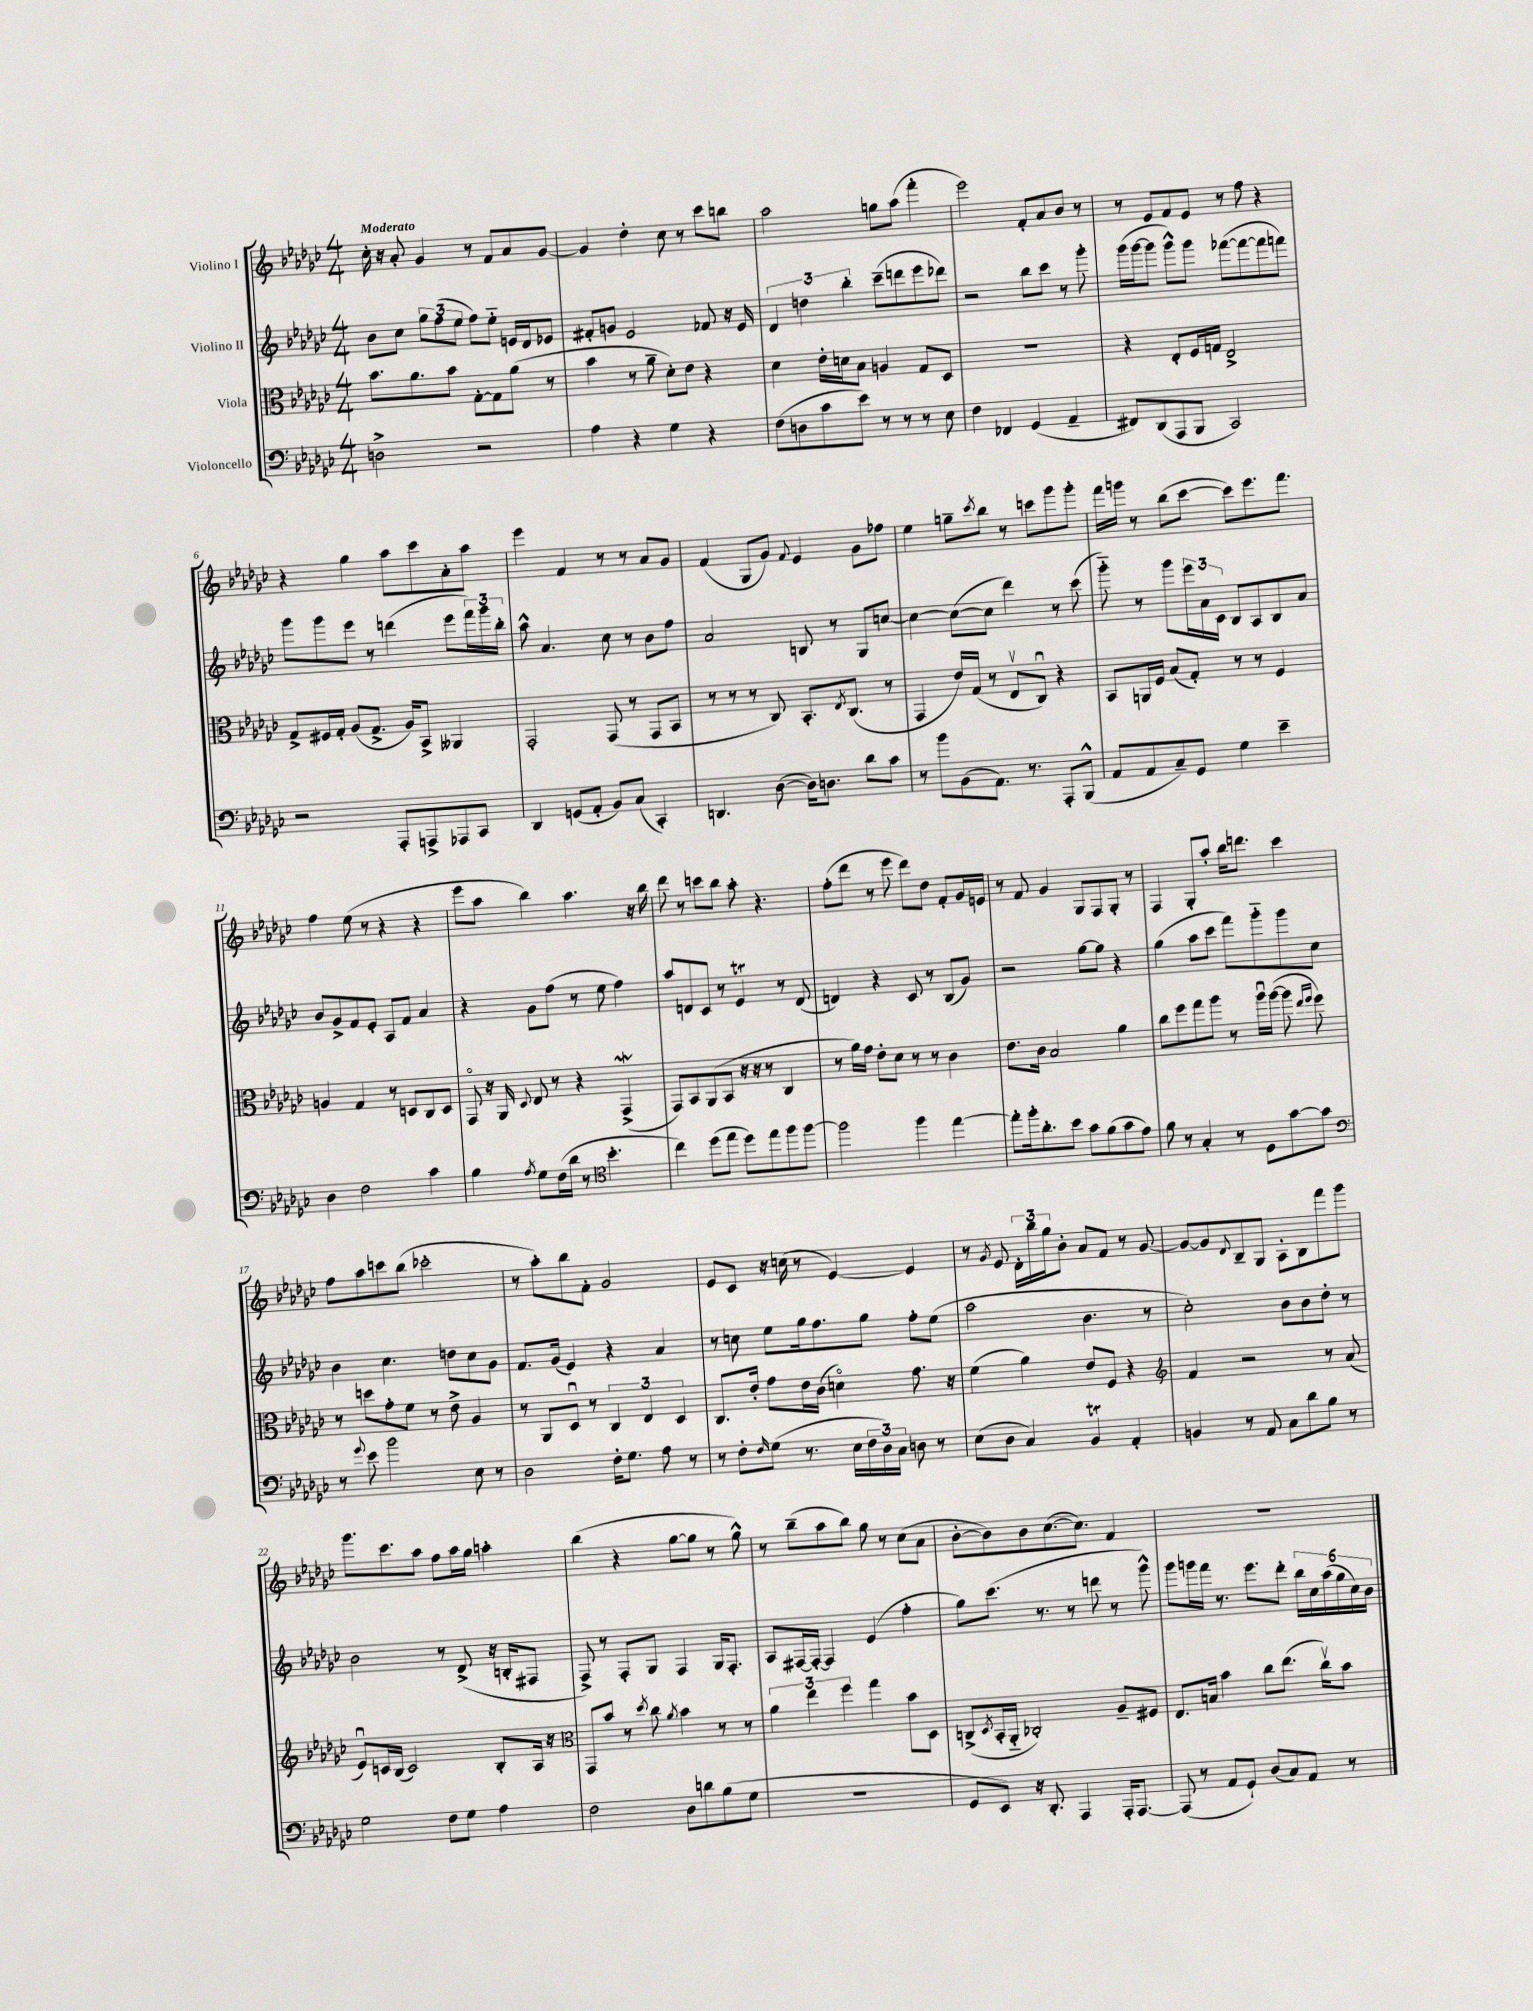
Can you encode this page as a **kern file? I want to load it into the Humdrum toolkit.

**kern	**kern	**kern	**kern
*part4	*part3	*part2	*part1
*staff4	*staff3	*staff2	*staff1
*I"Violoncello	*I"Viola	*I"Violino II	*I"Violino I
*clefF4	*clefC3	*clefG2	*clefG2
*k[b-e-a-d-g-c-]	*k[b-e-a-d-g-c-]	*k[b-e-a-d-g-c-]	*k[b-e-a-d-g-c-]
*M4/4	*M4/4	*M4/4	*M4/4
=1	=1	=1	=1
!	!	!	!LO:TX:a:B:t=Moderato
2Dn^\	8.b-\L	8b-\L	16cc-'\
.	.	.	16r
.	.	8cc-\J	8a-'/
.	8.a-\	.	.
.	.	12gg-\L	4g-/
.	.	(12ff\	.
.	8b-\J	.	.
.	.	12ee-\J	.
2r	[8G-'\L	8ff\L)	8r
.	8G-\]	8ee-\J	8f/L
.	(8a-\J	16en/LL	8a-/
.	.	16d-/J	.
.	8r	8e-X/J	[8g-/J
=2	=2	=2	=2
4A-\	4b-\	8f#X'/L	4g-/]
.	.	8gn/J	.
4r	8r	2e-/	4dd-'\
.	8a-~\	.	.
4G-\	8d-'\L)	.	8cc-\
.	8e-\J	.	8r
4r	4r	8f-X/	8ccc-\L
.	.	16r	8bbn\J
.	.	16e-/	.
=3	=3	=3	=3
(8F\L	4d-\	6d-/	2aa-\
8Dn\	.	.	.
.	.	6ddn\	.
8c-\	16e-'\LL	.	.
.	16dn\J	.	.
.	.	6bb-'\	.
8e-\J)	8B-\J	.	.
8r	4An/	(8ccc-~\L	8ggn\L
8r	.	8dddn\	(8aa-\J
8r	8G-/L	8eee-\	4fff'\
8E-\	8D-/J	8ddd-X\J)	.
=4	=4	=4	=4
4F\	1r	2r	2eee-\)
4FF-X/	.	.	.
(4GG-/	.	8bb-\L	8f'/L
.	.	8ccc-\J	8a-/
4AA-~/	.	8r	8b-/J
.	.	8ggg-'\	8r
=5	=5	=5	=5
8FF#X/L)	4r	(16ggg-\LL	8r
.	.	[16ggg-\J	.
(8DD-/	.	8ggg-\J]	8e-/L
8AAA-/	8E-'/L	8ggg-^^\L)	8f/
8BBB-/J	16F/L	8ggg-\J	8e-/J
.	16Gn/JJ	.	.
2CC-/)	2E-^/	([8fff-X\L	8r
.	.	8fff-\_	8ff\
.	.	8fff-\]	4r
.	.	8fffn\J)	.
!!LO:LB:g=z
=6	=6	=6	=6
2r	8G-^/L	8ggg-\L	4r
.	16F#X/L	8ggg-\	.
.	16G-'/JJ	.	.
.	(8A-/L	8eee-\J	4gg-\
.	8.G-^/J	8r	.
8AAA-'/L	.	(4dddn\	8aa-\L
.	16A-/KL)	.	.
8AAAn^/	8BB-^/J	.	8ccc-\
8AAA-X/	4AA--X/	8eee-\L	8a-'\
8CC-/J	.	24fff\L)	8aa-\J
.	.	24ggg-\	.
.	.	24bb-'\JJ	.
=7	=7	=7	=7
4DD-/	2GG-'/	8aa-^^\	4eee-\
.	.	4.a-/	.
(8GGn/L	.	.	4f/
8AA-'/J	.	.	.
8BB-/L)	(8GG-/	8cc-\	8r
(8C-/J	8r	8r	8r
4CC-'/)	8GG-/L	8b-\L	8a-/L
.	8BB-/J	8ff\J	8g-/J
=8	=8	=8	=8
4.DDn/	8r	2a-/	(4f/
.	8r	.	.
.	8r	.	8G-/L
([8D-\	8C-/)	.	8g-/J)
.	.	.	8qqf/
16D-\KL])	8.BB-'/L	8Bn/	4e-/
8.Dn\J	.	.	.
.	.	8r	.
.	8qE-/	.	.
.	(8.C-/J	.	.
8d-\L	.	8G-/L	8g-\L
8c-\J	8r	[8ccn/J	8ff-X\J
=9	=9	=9	=9
8r	4GG-/	4cc\_	4ee-\
8b-\L	.	.	.
(8BB-\	16e-/LL)	(8cc\L_	8ggn~\L
.	(16G-/JJ	.	.
.	.	.	8qccc-/
8.AA-\J)	8r	8cc\J]	8bb-\J
.	8E-v/L	4ddd-\)	8r
8.r	.	.	.
.	8C-u/J)	.	8cccn\L
8AAA-'/L	4r	8r	8ggg-\
(8BBB-^^/J	.	(8ccc-\	8ggg-'\J
=10	=10	=10	=10
8AA-/L	8BB-/L	8ggg-\)	16fff\LL
.	.	.	16gggn\JJ
8AA-/	16AAn/L	8r	8r
.	16F/JJ	.	.
8C-~/)	(8B-/L	8ggg-\L	(8bb-\L
8GG-/J	8G-'/J)	24eee-\L	[8ccc-\J
.	.	24a-\	.
.	.	24c-\JJ	.
4G-\	8r	8B-/L	8ccc-\L])
.	8r	8A-/	8.eee-\
4e-~\	4F/	8B-/	.
.	.	.	8.fff\J
.	.	8a-/J	.
!!LO:LB:g=z
=11	=11	=11	=11
4D-\	4An/	8b-/L	4ff\
.	.	8g-^/	.
2F\	4G-/	8f/	(8ee-\
.	.	8e-'/J	8r
.	8r	8A-/L	4r
.	8Dn/L	8f/J	.
4c-\	8C-/	4a-/	4r
.	8D/J	.	.
=12	=12	=12	=12
4B-\	8GG-/	4r	8eee-\L
.	16r	.	8aa-\J
.	16AA-/	.	.
8qA-/	8qqD-/	.	.
8G-\L	8E-/	8g-\L	4bb-\)
(16F\L	8r	(8ff\J	.
16d-\JJ	.	.	.
8r	4r	8r	4.aa-\
*clefC4	*	*	*
4.b-'\	.	8ee-\	.
.	(4GG-w^/	4ff\)	.
.	.	.	16r
.	.	.	16bb-\
=13	=13	=13	=13
4cc-\)	8GG-/L)	8aa-/L	8ddd-\
.	8BB-/	8dn/	8r
(8dd-\L	(8AA-/	8c-/J	8cccn\L
8ee-\J	8BB-/J	8r	8bb-\J
8dd-\L)	16r	4e-T/	8aa-'\
.	16r	.	.
8ee-\	8r	.	4.r
8ff\	4C-/	8r	.
[8ff\J	.	(8d/	.
=14	=14	=14	=14
2ff\]	8r	4dn/)	(8ff'\L
.	16a-\LL)	.	8ddd-\J
.	16g-\JJ	.	.
.	8e-'\L	4r	8r
.	8d-\J	.	8eee-\
4ff\	8r	8c-/	8ddd-\L)
.	8r	8r	8dd-\J
[4ee-\	4c-\	(8B-/L	8f'/L
.	.	8g-/J)	16g-/L
.	.	.	16en/JJ
=15	=15	=15	=15
8ee-'\L]	8.e-\L	2r	8r
16ff'\k	.	.	8f/
8.a-'\	16c-\Jk	.	.
.	2B-/	.	4g-/
8b-\J	.	.	.
8g-\L	.	[8gg-\L	8G-/L
(8f\	.	8gg-\J]	8F/
8g-\	4a-\	4r	8G-'/J
8e-\J)	.	.	8r
=16	=16	=16	=16
8f\	8cc-\L	(4gg-\	4F/
8r	8ff\	.	.
4G-'/	8gg-\	8aa-\L	8G-'/L
.	8aa-\J	8ccc-\J	8aa-'/J
8r	8r	8fff\L)	16bb-\KL
.	.	.	8.dddn\J
8D-\L	16aa-u\LL	8ggg-\	.
.	([16aa-\JJ	.	.
[8g-\	8aa-\]	8ggg-\	4ccc-\
.	16qqee-/LL	.	.
.	16qqff/JJ	.	.
8g-\J]	8ff\)	8cc-\J	.
!!LO:LB:g=z
=17	=17	=17	=17
*clefF4	*	*	*
8r	8r	4b-\	8ff\L
8qqg-/	.	.	.
8e-\	8ddn\L	.	8aa-\
2b-\	8g-'\	4.cc-\	8cccn\
.	8f\J	.	(8bb-\J
.	8r	.	2ccc-X'\
.	8e-^\	8ddn\L	.
8E-\	4A-/	8cc-\	.
8r	.	8g-\J	.
=18	=18	=18	=18
2D-\	8r	8.f/L	8r
.	8AA-/L	.	8aa-'\L)
.	.	(16g-/Jk	.
.	8D-u/J	4e-/)	8bb-\
.	8r	.	8f'\J
16F'\KL	6C-/	4r	2g-/
8.G-\J	.	.	.
.	6E-/	.	.
8A-\	.	4a-/	.
.	6D-/	.	.
8r	.	.	.
=19	=19	=19	=19
8r	8.C-/L	8r	8e-/L
8F'\L	.	8ccn\	8c-/J
.	16e-'/Jk	.	.
16qqF/	.	.	.
(8G-\J	8g-\L	8ee-\L	16r
.	.	.	(16ccn\
8.r	16e-\L	16gg-\k	8r
.	(16c-\JJ	8.ff\	.
.	4dn\)	.	[4e-/)
16E-\LL	.	.	.
24F\	.	8gg-\J	.
24D-\)	.	.	.
24C-\JJ	.	.	.
8Dn\	8.g-\	8ff'\L	4e-/]
8r	.	(8ee-\J	.
.	16r	.	.
=20	=20	=20	=20
(8E-\L	(4f\	2aa-\	8r
.	.	.	8qg-/
8D-\J	.	.	8e-/
4C-/)	4a-\)	.	24d-'\LL
.	.	.	24bb-\
.	.	.	24gg-\J
.	.	.	8b-'\J
4BB-t/	8e-/L	4.b-\	8a-/L
.	8F/J	.	8f/J
4AA-'/	4r	.	8r
.	.	8r	[8g-/
=21	=21	=21	=21
*	*clefG2	*	*
4BBn/	4f/	2cc-'\)	8g-/L_
.	.	.	8g-/]
.	.	.	8qqd-/
8r	2r	.	8B-~/
8AA-/	.	.	8G-/J
8C-\L	.	8b-\L	8A-'\L
8d-\	.	8b-\	8B-\
8B-\J	8r	8dd-'\J	8fff\
8r	(8a-/	8r	8ggg-\J
!!LO:LB:g=z
=22	=22	=22	=22
2G-\	8e-u/L)	2b-\	8.ggg-\L
.	16cn/L	.	.
.	(16B-/JJ	.	8.ccc-\
.	2c/)	.	.
.	.	.	8aa-\J
8F\L	.	8r	8ff\L
8G-\J	.	(8d-^/	16aa-\L
.	.	.	16gg-\JJ
4A-\	8B-'/L	16r	4aan'\
.	.	16Bn'/KL	.
.	16A-/Jk	8F#X/J	.
.	16r	.	.
=23	=23	=23	=23
*	*clefC3	*	*
2F\	8GG-/L	8F^/)	(4bb-\
.	8b-/J	8r	.
.	8r	8F'/L	4r
.	8qdd-/	.	.
.	8cc-\	8G-/J	.
.	8qa-/	.	.
8D-\L	4b-\	4F/	[8gg-\L
8dn\	.	.	8gg-\J]
(8B-\	8r	16G-/KL	8r
.	.	8.F'/J	.
8G-\J	8r	.	8gg-^^\)
=24	=24	=24	=24
1r	6a-\	8A-/L	8r
.	.	[16F#X/L	(8bb-~\L
.	6ee-\	.	.
.	.	16F#'/JJ_	.
.	.	4F#/]	8aa-\
.	6ff\	.	.
.	.	.	8bb-\J)
.	4gg-\	(4e-/	8gg-\
.	.	.	8r
.	8b-\L	4ff'\	(8cc-\L
.	8D-\J	.	8a-\J
=25	=25	=25	=25
8GG-/L	(8Cn^/L	8gg-\L)	[8b-'\L
.	8qD-/	.	.
8EE-/J)	16BB-'/L	(8.ccc-\J	8b-\])
.	16AA-/JJ	.	.
16r	2C-X'/)	.	8b-\
8.DD-'/	.	8.r	.
.	.	.	([8.cc-\
4AAA-/	.	8r	.
.	.	.	8.cc-\J])
.	.	8dddn\	.
16AAA-'/KL	8A-~/L	8r	4f/
[8.AAA-/J	.	.	.
.	8F#X/J	8ggg-^^\)	.
=26	=26	=26	=26
(8AAA-/]	8.E-/L	8ggg-\L	1r
8r	.	16gggn\L	.
.	16Bn/Jk	16fff\JJ	.
8AA-/L	4b-\	8.r	.
8GG-`/J)	.	.	.
.	.	8.eee-\L	.
(8D-/L	8cc-\L	.	.
8C-/)	(8.ee-\J	8ddd-'\J	.
8AA-/J	.	24bb-\LL	.
.	.	24cc-\	.
.	16cc-v\KL)	.	.
.	.	(24aa-\	.
8r	8b-\J	24gg-\	.
.	.	24cc-\)	.
.	.	24b-\JJ	.
==	==	==	==
*-	*-	*-	*-
